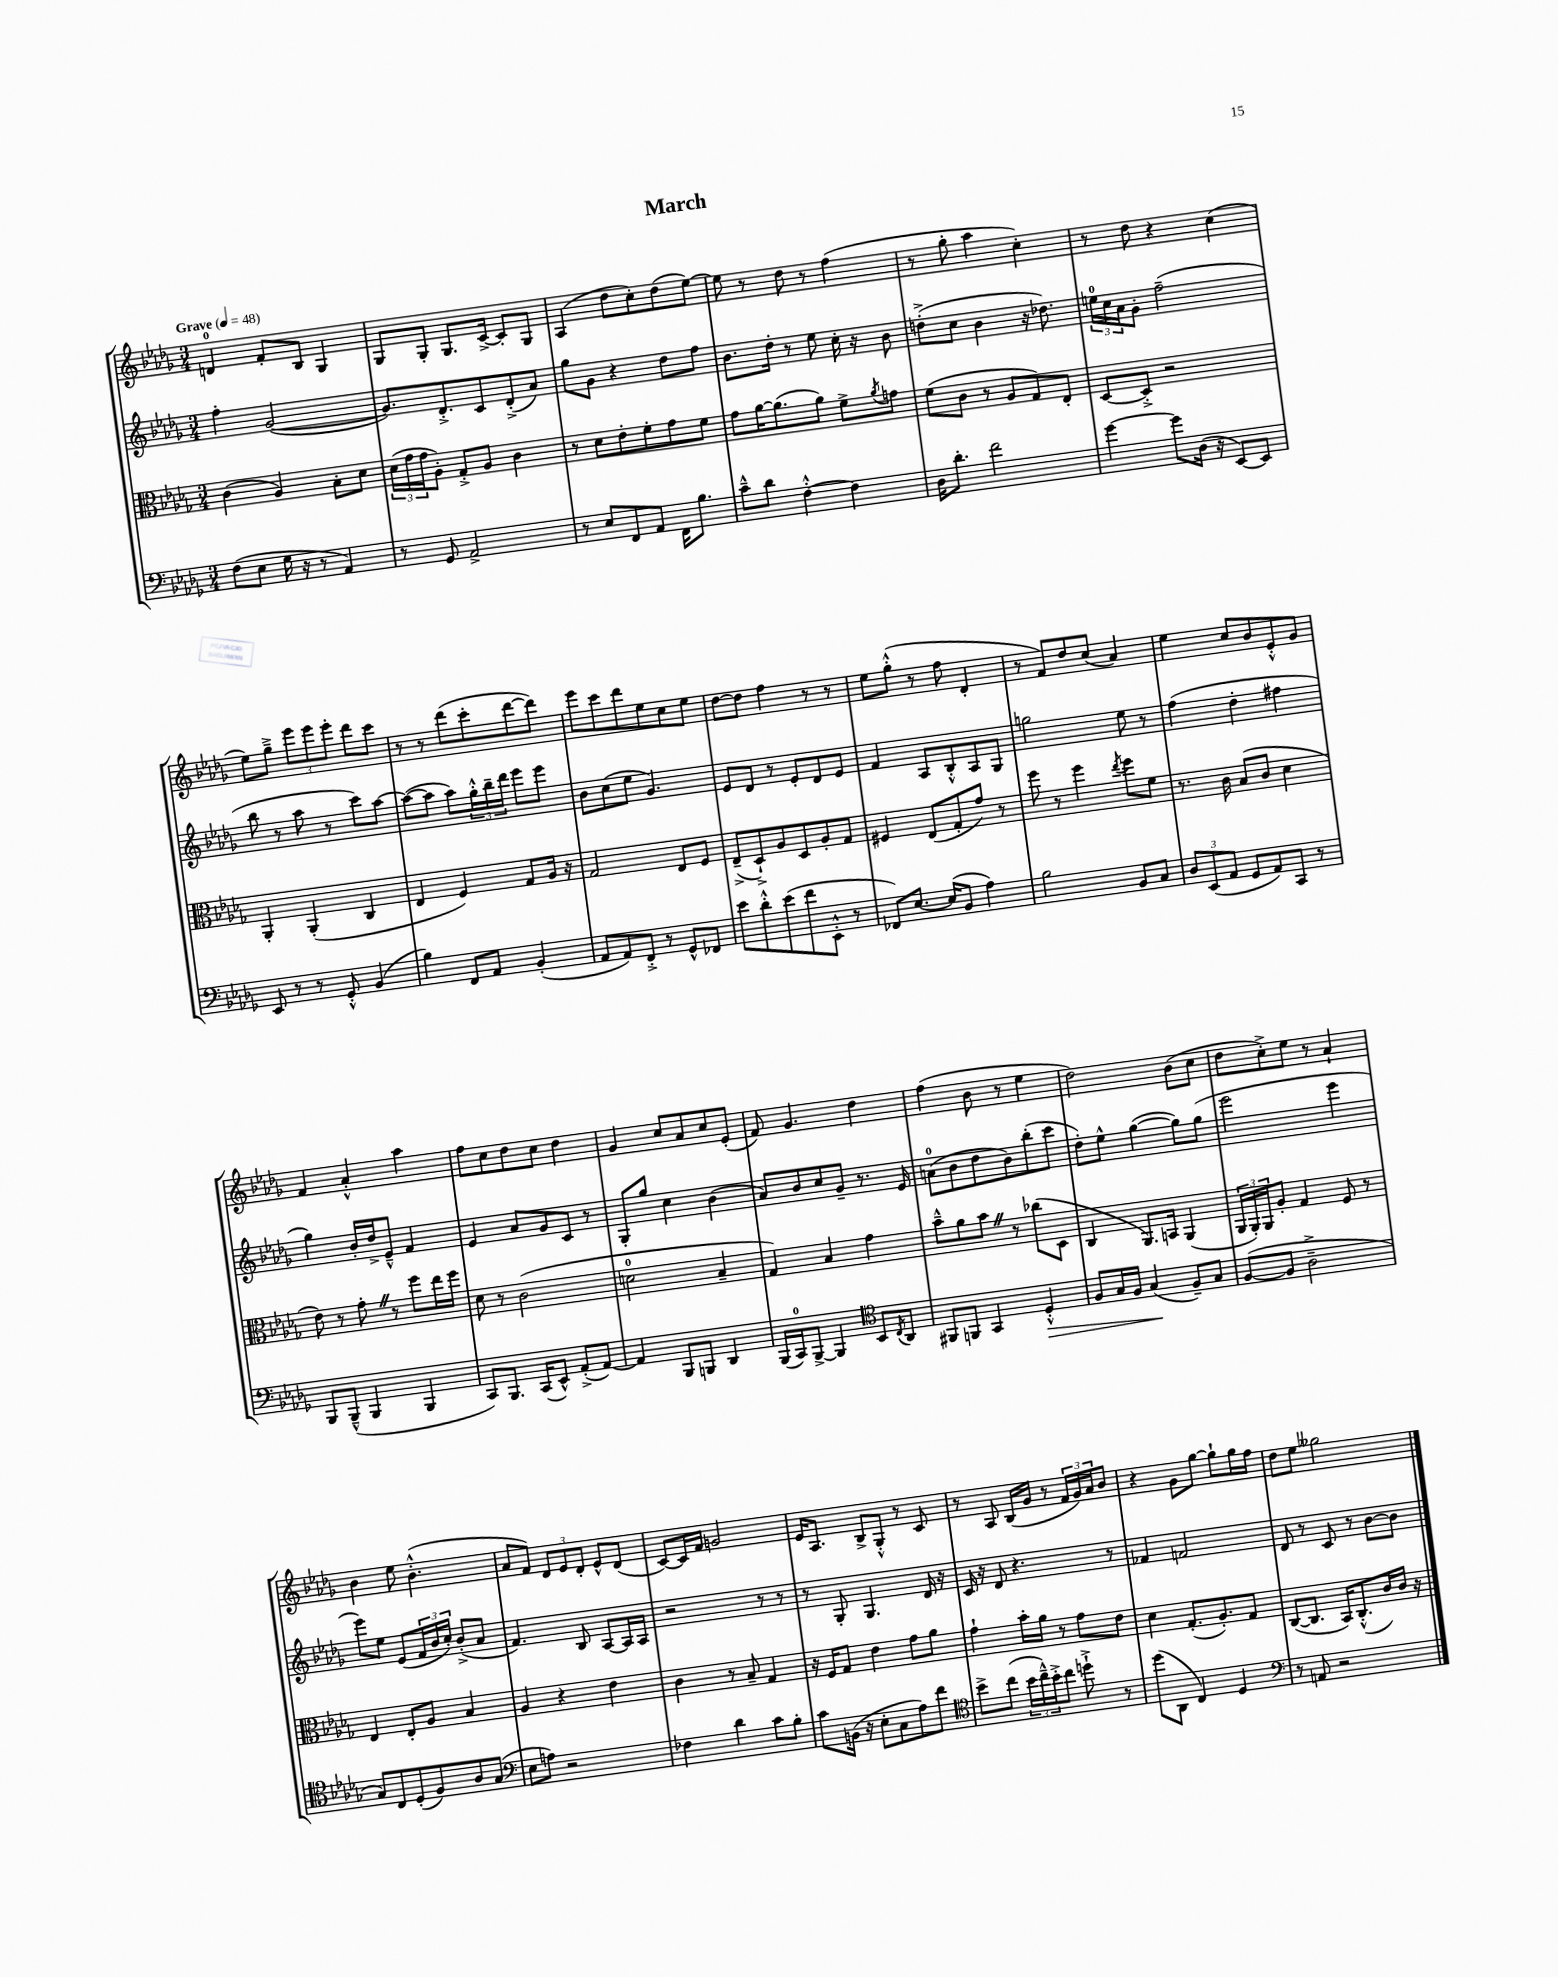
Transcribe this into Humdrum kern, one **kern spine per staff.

**kern	**kern	**kern	**kern
*staff4	*staff3	*staff2	*staff1
*clefF4	*clefC3	*clefG2	*clefG2
*k[b-e-a-d-g-]	*k[b-e-a-d-g-]	*k[b-e-a-d-g-]	*k[b-e-a-d-g-]
*M3/4	*M3/4	*M3/4	*M3/4
*MM48	*MM48	*MM48	*MM48
(8F	(4c	4ff'	4d
8E-	.	.	.
16G-	4A-)	([2g-	8f'
16r	.	.	.
8r	.	.	8B-
4AA-)	8B-'	.	4G-
.	8d-	.	.
=	=	=	=
8r	(24d-	8.g-])	8G-
.	24g-	.	.
.	24g-	.	.
8GG-	8A-')	.	8G-'
.	.	8.d-'^	.
2AA-^	8G-'^	.	8.G-
.	8A-	8c	.
.	.	.	[16c^
.	4c	(8d-'^	8c']
.	.	8a-)	8G-
=	=	=	=
8r	8r	8gg-	(4A-
8E-	8d-	8g-	.
8FF	8e-'	4r	8dd-
8AA-	8f'	.	8cc')
16FF	8g-	8dd-	(8dd-
8.B-	.	.	.
.	8f	8ff	[8ee-)
=	=	=	=
8c~^^	8g-	8.b-	8ee-]
8d-	[16a-	.	8r
.	(8.a-]	16dd-'	.
[4F'^^	.	8r	8dd-
.	8a-)	8ee-	8r
4F]	8f^	16cc'	(4ff
.	.	16r	.
.	8qa-	.	.
.	8g	8b-	.
=	=	=	=
16D-	(8f	(8dd'^	8r
8.d-'	.	.	.
.	8c	8cc	8gg-'
2f	8r	4b-	4aa-
.	8A-	.	.
.	8G-)	16r	4cc')
.	.	8.dd-)	.
.	8E-'	.	.
=	=	=	=
[4g-	[8D-	24ee	8r
.	.	24cc	.
.	.	24a-	.
.	8D-'^]	8g-'	8dd-
8g-]	2r	(2ff~	4r
(16D-	.	.	.
16r	.	.	.
[8EE-)	.	.	(4cc
8EE-]	.	.	.
=	=	=	=
8EE-	4AA-'	8bb-	8ee-)
8r	.	8r	8gg-~^
8r	(4AA-'	8aa-	12eee-
.	.	.	12eee-
8GG-'^^	.	8r	.
.	.	.	12eee-'
(4BB-	4C	8ccc)	8ddd-
.	.	[8aa-	8ccc
=	=	=	=
4B-)	4E-	(8aa-_	8r
.	.	8aa-]	8r
8FF	4F)	8aa-)	(8ddd-
8AA-	.	24gg-'^^	8ccc'
.	.	24bb-~	.
.	.	24ddd-	.
(4BB-'	8G-	8eee-	[8ddd-
.	16A-	8eee-	8ddd-])
.	16r	.	.
=	=	=	=
8AA-	2G-	8b-	8eee-
8AA-)	.	(8cc	8ccc
8FF'^	.	8ee-	8ddd-
8r	.	4.g-)	8ee-
8GG-^^	8E-	.	8cc
8FF-	8F	.	8ee-
=	=	=	=
8e-	(8E-~^	8e-	[8dd-
8d-'^^	8D-`^)	8d-	8dd-]
(8e-	8A-	8r	4ff
8f	8D-	8e-'	.
8EE-'^^	8A-'	8d-	8r
8r	8G-	8e-	8r
=	=	=	=
8FF-)	4F#	4f	8ee-
[8.E-	.	.	(8gg-'^^
.	(8E-	8A-	8r
(16E-]	.	.	.
8BB-	8G-'	8B-'^^	8ff
4A-)	8g-)	8A-	4d-'
.	8r	8G-	.
=	=	=	=
2B-	8ff	2gg	8r
.	8r	.	8f)
.	4ff	.	8dd-
.	.	.	(8cc
.	8qee-	.	.
8BB-	8ff	8ee-	4a-)
8C	8f	8r	.
=	=	=	=
12D-	8.r	(4ff	4ee-
(12EE-	.	.	.
12AA-	.	.	.
.	16c	.	.
8GG-	(8B-	4dd-'	8cc
8AA-)	8c	.	8b-
8CC	4d-	4ff#	8e-'^^
8r	.	.	8g-
=	=	=	=
8BBB-	8e-)	4gg-)	4f
(8BBB-~^^	8r	.	.
4BBB-	8g-'	16b-'	4a-'^^
.	.	16dd-^	.
.	8r	8e-~^^	.
4BBB-	8ff	4f	4aa-
.	16ee-	.	.
.	16ff	.	.
=	=	=	=
8CC)	8d-	4e-	8ff
8.BBB-	8r	.	8cc
.	(2c	8a-	8dd-
(16CC	.	.	.
8EE-^^)	.	8g-	8cc
(8AA-'^	.	8c	4dd-
[8AA-)	.	8r	.
=	=	=	=
4AA-]	2d	8G-'	4g-
.	.	8gg-	.
8BBB-	.	4cc	8cc
8BBB	.	.	8a-
4DD-	4B-~	(4b-	8cc
.	.	.	(8e-'
=	=	=	=
(16BBB-	4G-)	8a-)	8f)
16CC)	.	.	.
[8BBB-^	.	8b-	4.g-
4BBB-]	4B-	8cc	.
.	.	8g-~	.
*clefC4	*	*	*
8BB-	4g-	8.r	4dd-
8qC	.	.	.
8AA-	.	.	.
.	.	16e-	.
=	=	=	=
8FF#	8b-~^^	(8a	(4ff
8FF	8a-	8b-	.
4GG-	8b-	8dd-	8b-
.	8r	8b-)	8r
4D-'^^	(8cc-	(8bb-'	4ee-
.	8D-	8ccc	.
=	=	=	=
8F	4C	8dd-')	2dd-)
16G-	.	8ee-^^	.
16F	.	.	.
(4G-	8.AA-)	([4gg-	.
.	16BB	.	.
8F~)	(4AA-	8gg-])	(8b-
8G-	.	(8gg-	8cc
=	=	=	=
([8F	24AA-	2eee-	8dd-
.	24AA-')	.	.
.	24AA-	.	.
8F]	8A-'	.	8cc'^)
2A-~^	4G-	.	8ee-
.	.	.	8r
.	8F	4eee-	4a-`
.	8r	.	.
=	=	=	=
8G-)	4E-	8eee-)	4b-
8C	.	8ee-	.
(8D-'	8E-'	(8e-	8ee-
8F)	8A-	24f	(4.b-'^^
.	.	24b-	.
.	.	24cc')	.
8A-	4B-	(8b-'^	.
(8G-	.	8a-	.
=	=	=	=
*clefF4	*	*	*
8E-	4A-	4.f)	8a-
8A)	.	.	8f)
2r	4r	.	12d-
.	.	.	12e-
.	.	8B-	.
.	.	.	12d-'
.	4e-	[8A-	8e-^^
.	.	16A-]	(8d-
.	.	16A-	.
=	=	=	=
4F-	4c	2r	[8c)
.	.	.	16c]
.	.	.	16f
4d-	8r	.	2g
.	8B-~	.	.
8c	4G-	8r	.
8B-'	.	8r	.
=	=	=	=
8c	16r	8r	16e-
.	16F	.	8.A-
(16BB	8G-	8G-'	.
16r	.	.	.
8E-'	4e-	4.G-	8B-^
8C	.	.	8G-'^^
8A-)	8g-	.	8r
8f	8a-	16d-	8c
.	.	16r	.
=	=	=	=
*clefC4	*	*	*
8b-^	4g-`	16c	8r
.	.	16r	.
(8cc	.	8d-	8A-
24b-	16b-'	4.r	(16B-
24cc~^^)	.	.	.
.	16a-	.	16g-
24b-'^	.	.	.
8cc	8r	.	8r
8dd`^	8g-	.	24f
.	.	.	24g-)
.	.	.	24a-
8r	8e-	8r	8b-
=	=	=	=
(8dd-	4d-	4f-	4r
8AA-	.	.	.
4C)	(8.G-'	2f	8g-
.	.	.	[8gg-
.	8.A-')	.	.
4D-	.	.	8gg-`]
.	8G-	.	16gg-
.	.	.	16ff
=	=	=	=
*clefF4	*	*	*
8r	([8C	8d-	8dd-
8AA	8.C]	8r	8ee-
2r	.	8c	2gg--
.	16BB-)	.	.
.	(8.C'^^	8r	.
.	.	[8b-	.
.	16c)	.	.
.	16c	8b-]	.
.	16r	.	.
==	==	==	==
*-	*-	*-	*-
